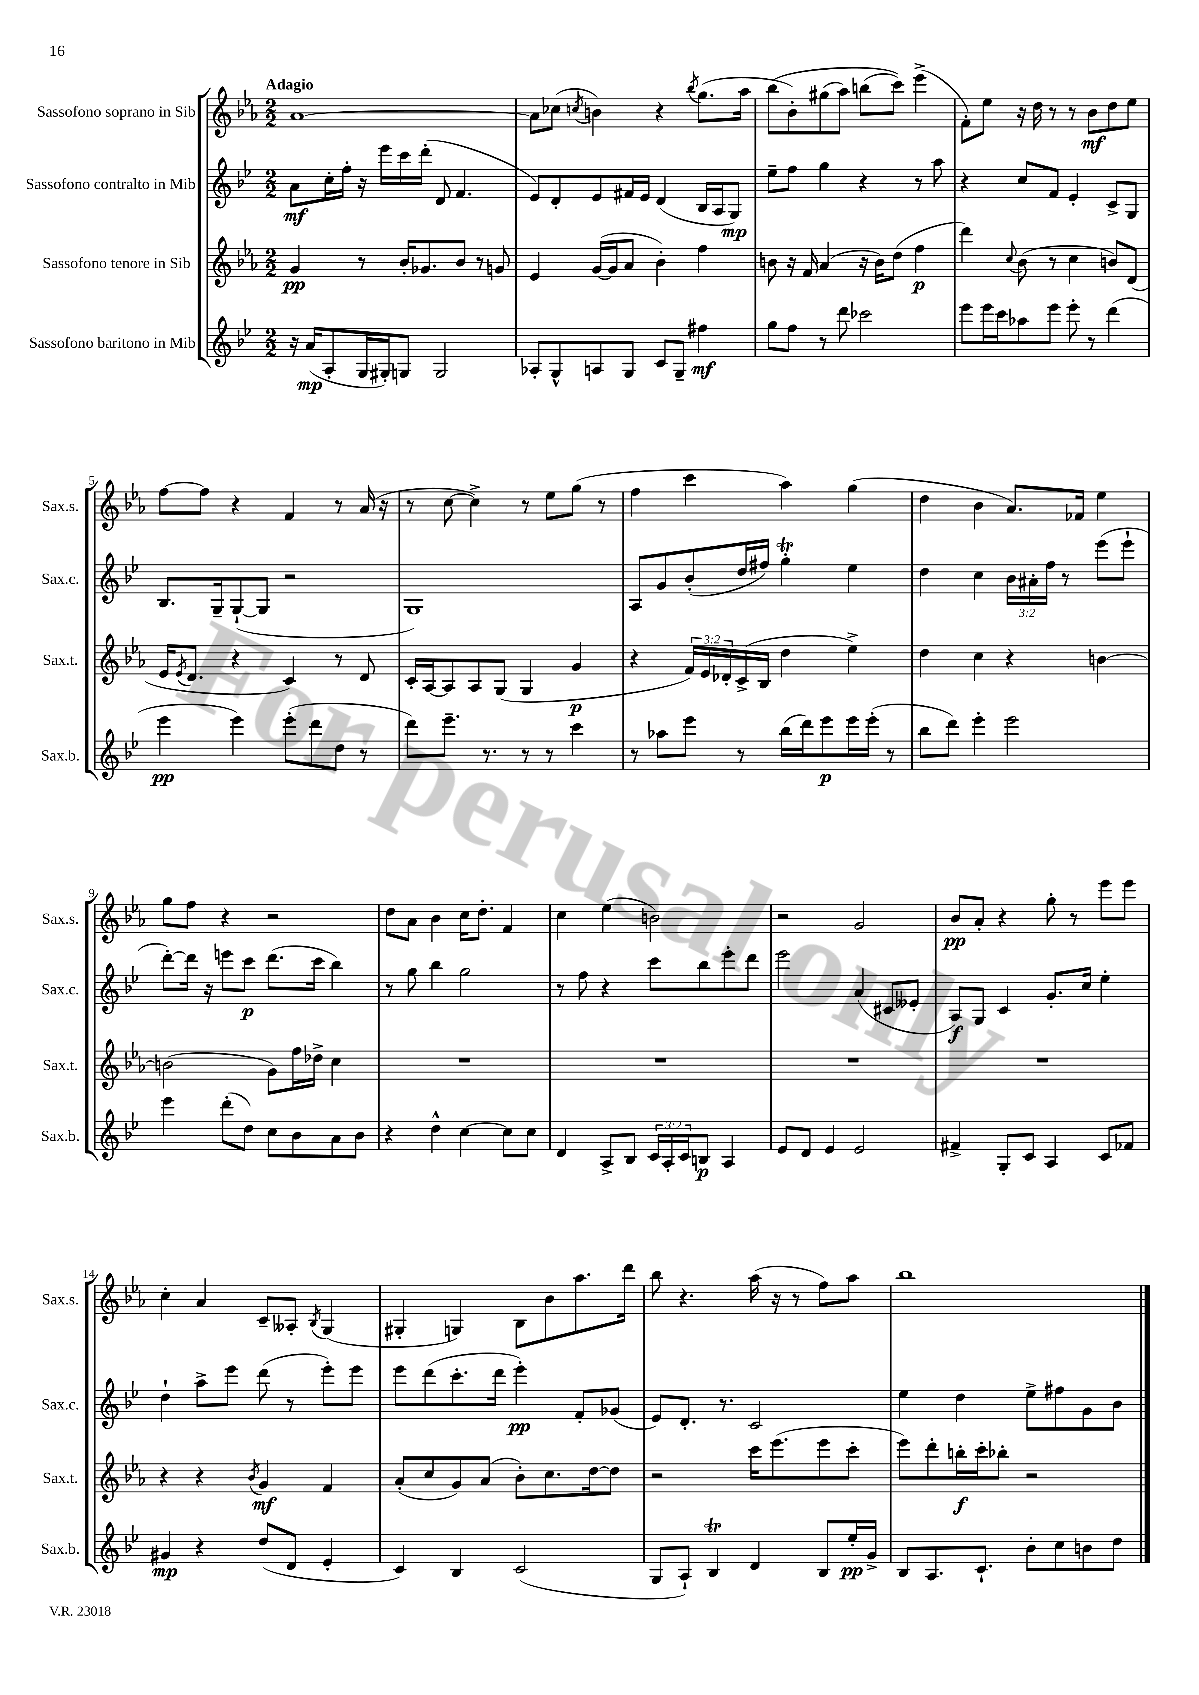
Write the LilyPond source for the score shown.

<<
\new StaffGroup <<
\new Staff = "s0" \with { instrumentName = "Sassofono soprano in Sib" shortInstrumentName = "Sax.s." } {
    \clef treble \key ees \major \numericTimeSignature \time 2/2 \tempo "Adagio"
    aes'1~ |
    aes'8 ces''8( \acciaccatura { c''8 } b'4) r4 \acciaccatura { bes''8 } g''8.( aes''16 |
    bes''8\( bes'8-.) gis''8( aes''8) b''8( c'''8)\) ees'''4->( |
    f'8-.) ees''8 r16 d''16 r8 r8 bes'8\mf d''8 ees''8 |
    f''8~ f''8 r4 f'4 r8 aes'16( r16 |
    r8 c''8~ c''4->) r8 ees''8 g''8( r8 |
    f''4 c'''4 aes''4) g''4( |
    d''4 bes'4 aes'8.) fes'16 ees''4 |
    g''8 f''8 r4 r2 |
    d''8 aes'8 bes'4 c''16 d''8.-. f'4 |
    c''4 ees''4( b'2) |
    r2 g'2 |
    bes'8\pp aes'8-. r4 g''8-. r8 ees'''8 ees'''8 |
    c''4-. aes'4 c'8-- aeses8-. \acciaccatura { bes8 } g4( |
    gis4-. g4) bes8 bes'8 aes''8. d'''16 |
    bes''8 r4. aes''16( r16 r8 f''8) aes''8 |
    bes''1 \bar "|." |
}
\new Staff = "s1" \with { instrumentName = "Sassofono contralto in Mib" shortInstrumentName = "Sax.c." } {
    \clef treble \key bes \major \numericTimeSignature \time 2/2 \override Staff.TupletNumber.text = #tuplet-number::calc-fraction-text
    a'8\mf c''16-. f''16-. r16 ees'''16 c'''16 d'''16-.( d'8 f'4. |
    ees'8) d'8-. ees'8 fis'16 ees'16 d'4( bes16 a16 g8\mp) |
    ees''8-- f''8 g''4 r4 r8 a''8 |
    r4 c''8 f'8 ees'4-. c'8-> g8 |
    bes8. g16-- g8~-!( g8 r2 |
    g1) |
    a8 g'8 bes'8-.( d''16 fis''16) g''4-.\trill ees''4 |
    d''4 c''4 \tuplet 3/2 { bes'16 ais'16-. f''16 } r8 ees'''8( ees'''8-! |
    d'''8~-.) d'''16 r16 e'''8 c'''8\p d'''8.( c'''16 bes''4) |
    r8 g''8 bes''4 g''2 |
    r8 f''8 r4 c'''8 bes''8 ees'''8-. d'''8 |
    ees'''2 a'4( cis'8 eeses'8-. |
    a8\f) g8 c'4 g'8.-. c''16 ees''4-. |
    d''4-! a''8-> ees'''8 d'''8( r8 ees'''8-.) ees'''8 |
    ees'''8 d'''8( c'''8.-. d'''16 ees'''4-.\pp) f'8-. ges'8( |
    ees'8) d'8.-. r8. c'2 |
    ees''4 d''4 ees''8-> fis''8 g'8 bes'8 \bar "|." |
}
\new Staff = "s2" \with { instrumentName = "Sassofono tenore in Sib" shortInstrumentName = "Sax.t." } {
    \clef treble \key ees \major \numericTimeSignature \time 2/2 \override Staff.TupletNumber.text = #tuplet-number::calc-fraction-text
    g'4\pp r8 bes'16-. ges'8. bes'8 r8 g'8 |
    ees'4 g'16~( g'16 aes'8 bes'4-.) f''4 |
    b'8 r16 f'16 aes'4( r16 b'16) d''8( f''4\p |
    d'''4) \appoggiatura { c''8 } bes'8( r8 c''4 b'8) d'8( |
    ees'16 \acciaccatura { ees'8 } d'8. r4 c'4) r8 d'8 |
    c'16-. aes16~ aes8 aes8 g8( g4 g'4\p |
    r4 \tuplet 3/2 { f'16) ees'16 des'16-. } c'16->( bes16 d''4 ees''4->) |
    d''4 c''4 r4 b'4~ |
    b'2( g'8) f''16 des''16-> c''4 |
    R1 |
    R1 |
    R1 |
    R1 |
    r4 r4 \acciaccatura { bes'8 } g'4\mf f'4 |
    aes'8-.( c''8 g'8) aes'8( bes'8-.) c''8. d''16~ d''8 |
    r2 c'''16 ees'''8.( ees'''8 c'''8-. |
    ees'''8) d'''8-. b''16-.\f c'''16-. bes''8-. r2 \bar "|." |
}
\new Staff = "s3" \with { instrumentName = "Sassofono baritono in Mib" shortInstrumentName = "Sax.b." } {
    \clef treble \key bes \major \numericTimeSignature \time 2/2 \override Staff.TupletNumber.text = #tuplet-number::calc-fraction-text
    r16 a'16\mp( a8-. g16 gis16-.) g8 g2 |
    aes8-. g8-^ a8 g8 c'8 g8-- fis''4\mf |
    g''8 f''8 r8 d'''8 ces'''2 |
    ees'''8 ees'''16 c'''16 aes''8 ees'''8 ees'''8-. r8 d'''4( |
    ees'''4\pp ees'''4) ees'''8-.( d'''8 d''8 r8 |
    d'''8) ees'''8.-- r8. r8 r8 c'''4 |
    r8 aes''8 ees'''8 r8 bes''16( d'''16) ees'''8\p ees'''16 ees'''16-.( r8 |
    bes''8 d'''8) ees'''4-. ees'''2 |
    ees'''4 d'''8-.( d''8) c''8 bes'8 a'8 bes'8 |
    r4 d''4-^ c''4~ c''8 c''8 |
    d'4 a8-> bes8 \tuplet 3/2 { c'16 a16-. c'16 } b8\p a4 |
    ees'8 d'8 ees'4 ees'2 |
    fis'4-> g8-. c'8 a4 c'8 fes'8 |
    gis'4\mp r4 d''8( d'8 ees'4-. |
    c'4) bes4 c'2( |
    g8 a8-!) bes4\trill d'4 bes8 ees''16-.\pp g'16-> |
    bes8 a8. c'8.-! bes'8-. c''8 b'8 d''8 \bar "|." |
}
>>
>>
